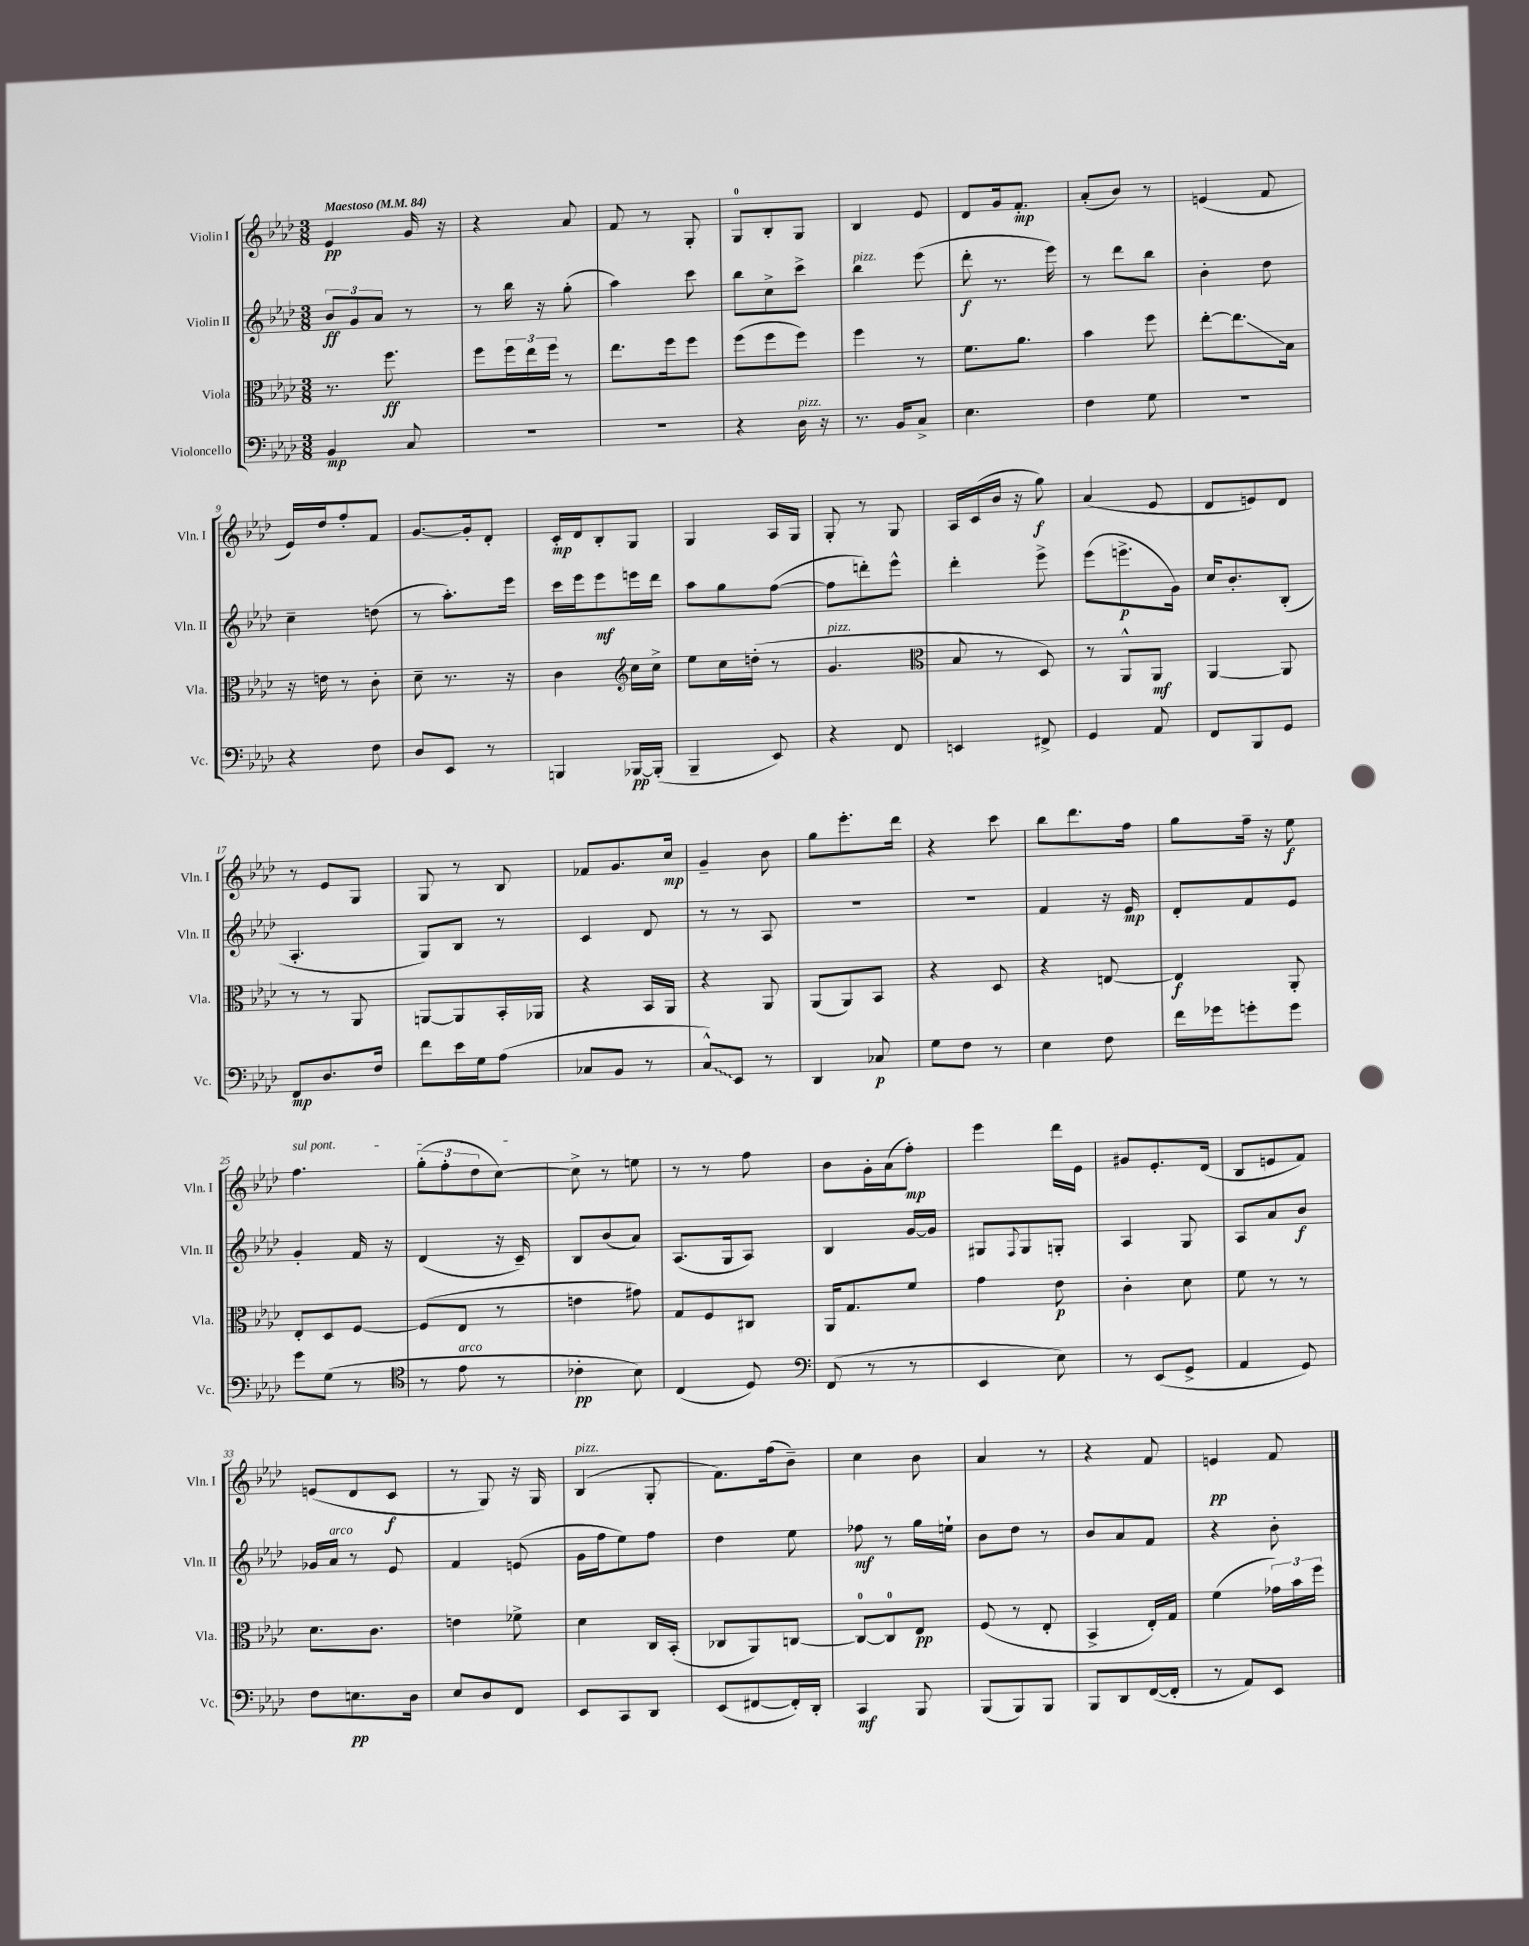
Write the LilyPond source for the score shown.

<<
\new StaffGroup <<
\new Staff = "s0" \with { instrumentName = "Violin I" shortInstrumentName = "Vln. I" } {
    \clef treble \key aes \major \numericTimeSignature \time 3/8 \tempo "Maestoso" 4 = 84
    ees'4\pp g'16 r16 |
    r4 aes'8 |
    f'8 r8 g8-. |
    g8-0 bes8-. g8 |
    bes4 ees'8 |
    des'8 g'16 f'8.-.\mp |
    aes'8-.( bes'8) r8 |
    e'4( f'8 |
    ees'16) des''16 f''8-. f'8 |
    g'8.~ g'16-. des'8-. |
    c'16-.\mp des'16 bes8-. g8 |
    g4 aes16 g16 |
    g8-. r8 g8 |
    aes16 c'16( bes'16 r16 g''8\f) |
    aes'4( ees'8 |
    des'8 e'8) des'8 |
    r8 ees'8 g8 |
    g8 r8 bes8 |
    fes'8 g'8. c''16\mp |
    g'4-- bes'8 |
    g''8 ees'''8.-. des'''16 |
    r4 c'''8 |
    bes''8 des'''8. f''16 |
    g''8 f''16-- r16 ees''8\f |
    \once \override TextSpanner.bound-details.left.text = \markup { \italic "sul pont." } f''4.\startTextSpan |
    \tuplet 3/2 { g''8-.( f''8-. des''8 } c''8~\stopTextSpan) |
    c''8-> r8 e''8 |
    r8 r8 f''8 |
    bes'8 g'16-. aes'16( f''8-.\mp) |
    ees'''4 des'''16 ees'16 |
    gis'8 ees'8.-. des'16( |
    bes8 e'8 f'8) |
    e'8( des'8 c'8\f |
    r8 g8) r16 g16 |
    bes4^\markup { \italic "pizz." }( g8-. |
    f'8.) f''16( bes'8--) |
    c''4 bes'8 |
    aes'4 r8 |
    r4 f'8 |
    e'4\pp f'8 \bar "|." |
}
\new Staff = "s1" \with { instrumentName = "Violin II" shortInstrumentName = "Vln. II" } {
    \clef treble \key aes \major \numericTimeSignature \time 3/8
    \tuplet 3/2 { bes'8\ff g'8 aes'8 } r8 |
    r8 bes''16 r16 g''8-.( |
    aes''4) c'''8 |
    bes''8 c''8-> c'''8-> |
    bes''4^\markup { \italic "pizz." } ees'''8( |
    des'''8-.\f r8. ees'''16) |
    r8 des'''8 bes''8 |
    bes'4-. des''8 |
    c''4-- d''8( |
    r8 aes''8.-.) ees'''16 |
    c'''16 ees'''16 ees'''8\mf e'''16 des'''16 |
    aes''8 g''8 f''8~( |
    f''8 d'''8-.) ees'''8-^ |
    des'''4-. ees'''8-> |
    ees'''8( e'''8.->\p g'16) |
    c''16 bes'8.-. bes8-.( |
    aes4.-. |
    g8) bes8 r8 |
    c'4 des'8 |
    r8 r8 aes8 |
    R4. |
    R4. |
    f'4 r16 ees'16\mp |
    des'8-. f'8 ees'8 |
    g'4-. f'16 r16 |
    des'4( r16 c'16--) |
    bes8 bes'8( aes'8) |
    aes8.( g16 aes8) |
    bes4 g'16~ g'16 |
    gis8 \appoggiatura { f8 } gis8 g8-. |
    aes4 g8 |
    aes8 aes'8 bes'8\f |
    ges'16 aes'16^\markup { \italic "arco" } r8 ees'8 |
    f'4 e'8( |
    g'16 f''16 ees''8) f''8 |
    des''4 ees''8 |
    fes''8\mf r8 g''16 e''16-! |
    bes'8 des''8 r8 |
    bes'8 aes'8 f'8 |
    r4 bes'8-. \bar "|." |
}
\new Staff = "s2" \with { instrumentName = "Viola" shortInstrumentName = "Vla." } {
    \clef alto \key aes \major \numericTimeSignature \time 3/8
    r8. f''8.\ff |
    f''8 \tuplet 3/2 { f''16 ees''16 f''16 } r8 |
    ees''8. f''16 f''8 |
    f''8( f''8 f''8) |
    f''4 r8 |
    f'8. aes'8. |
    bes'4 f''8 |
    ees''8~-. ees''8.\glissando bes16 |
    r16 e'16 r8 c'8-. |
    des'8-- r8. r16 |
    c'4 \clef treble c''16 c''16-> |
    ees''8 c''16 d''16-.( r8 |
    g'4.^\markup { \italic "pizz." } |
    \clef alto bes8 r8 des8) |
    r8 aes,8-^ aes,8\mf |
    aes,4~ aes,8 |
    r8 r8 aes,8 |
    a,8~ a,8 bes,16-. aes,16 |
    r4 bes,16 aes,16 |
    r4 aes,8 |
    aes,8( aes,8) bes,8 |
    r4 des8 |
    r4 e8~ |
    e4\f aes,8-. |
    ees8-. des8 f8~ |
    f8( ees8 r8 |
    e'4 gis'8) |
    g8 f8 cis8 |
    aes,16 g8. f'8 |
    g'4 ees'8\p |
    c'4-. des'8 |
    f'8 r8 r8 |
    des'8. c'8. |
    e'4 fes'8-> |
    des'4 c16 bes,16-.( |
    ces8 aes,8) c8~ |
    c8-0~ c8-0 ees8\pp |
    f8( r8 ees8-. |
    bes,4-> ees16-.) g16 |
    f'4( \tuplet 3/2 { ges'16) bes'16 f''16 } \bar "|." |
}
\new Staff = "s3" \with { instrumentName = "Violoncello" shortInstrumentName = "Vc." } {
    \clef bass \key aes \major \numericTimeSignature \time 3/8
    bes,4\mp c8 |
    R4. |
    R4. |
    r4 des16^\markup { \italic "pizz." } r16 |
    r8. bes,16 c8-> |
    ees4. |
    f4 g8 |
    R4. |
    r4 f8 |
    des8 ees,8 r8 |
    b,,4 bes,,16~\pp bes,,16-.( |
    bes,,4-- ees,8) |
    r4 f,8 |
    e,4 fis,8-> |
    g,4 aes,8 |
    f,8 bes,,8 g,8 |
    f,8\mp des8. f16 |
    f'8 ees'16 g16 aes8( |
    ces8 bes,8 r8 |
    \once \override Glissando.style = #'zigzag c8-^\glissando) ees,8 r8 |
    des,4 ces8\p |
    g8 f8 r8 |
    ees4 f8 |
    f'16 ges'16 g'8-. g'8 |
    g'8 g8( r8 |
    \clef tenor r8 ees'8^\markup { \italic "arco" } r8 |
    ces'4-.\pp bes8) |
    c4( des8) |
    \clef bass f,8( r8 r8 |
    ees,4 ees8) |
    r8 ees,8( g,8-> |
    aes,4 g,8) |
    f8 e8.\pp des16 |
    ees8 des8 f,8 |
    ees,8 c,8 des,8 |
    ees,8( fis,8~ fis,16-.) des,16-. |
    c,4\mf bes,,8 |
    bes,,8( bes,,8) bes,,8 |
    bes,,8 des,8 f,16~( f,16-. |
    r8 aes,8) ees,8 \bar "|." |
}
>>
>>
